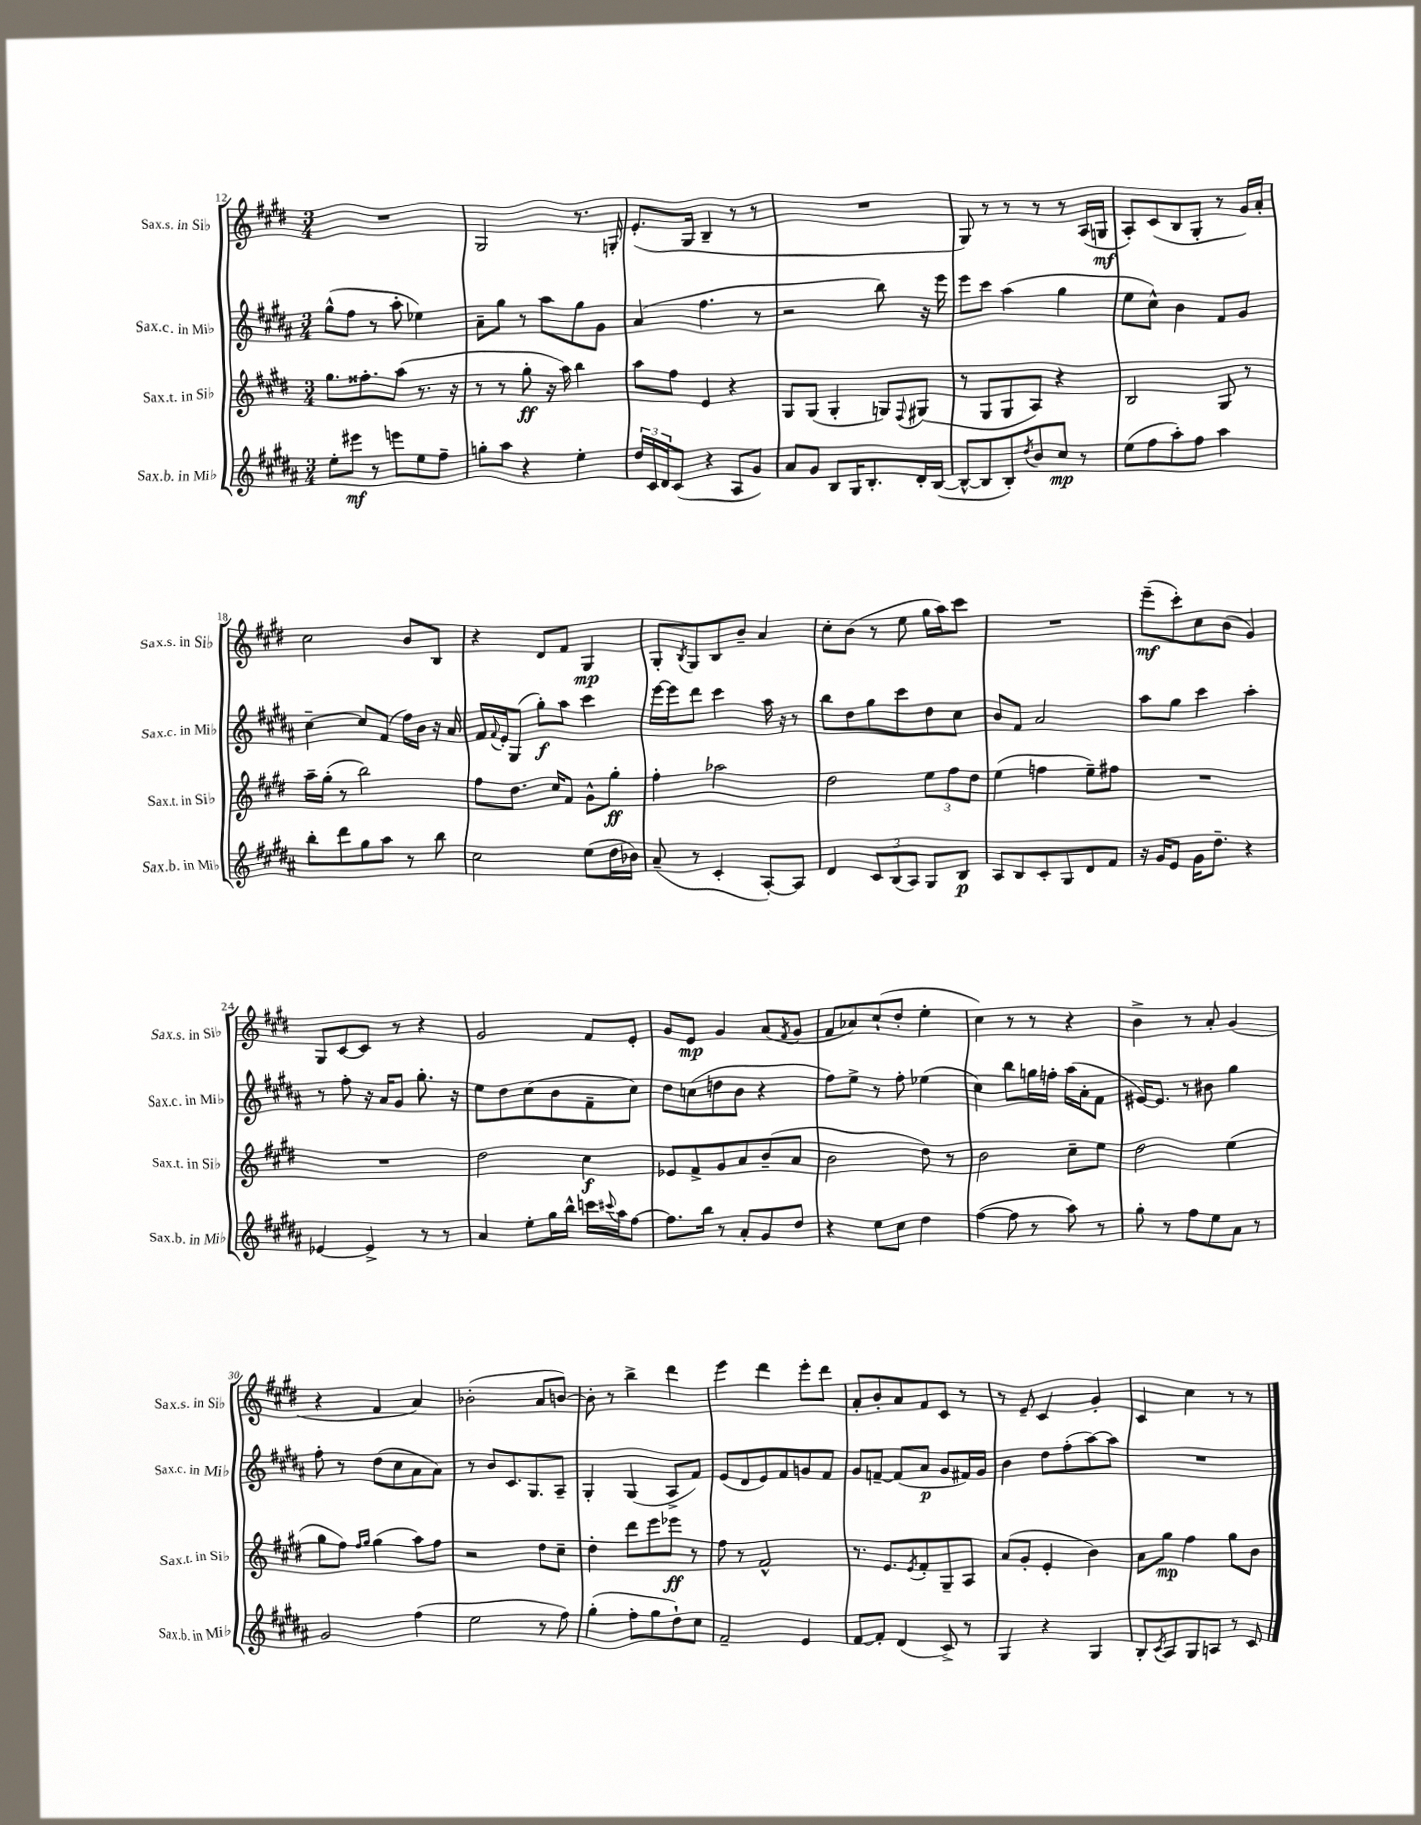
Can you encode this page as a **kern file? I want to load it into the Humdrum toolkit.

**kern	**dynam	**kern	**dynam	**kern	**dynam	**kern	**dynam
*part4	*part4	*part3	*part3	*part2	*part2	*part1	*part1
*staff4	*staff4	*staff3	*staff3	*staff2	*staff2	*staff1	*staff1
*I"Sax.b. in Mi♭	*	*I"Sax.t. in Si♭	*	*I"Sax.c. in Mi♭	*	*I"Sax.s. in Si♭	*
*I'Sax.b. in Mi♭	*	*I'Sax.t. in Si♭	*	*I'Sax.c. in Mi♭	*	*I'Sax.s. in Si♭	*
*clefG2	*	*clefG2	*	*clefG2	*	*clefG2	*
*k[f#c#g#d#a#]	*	*k[f#c#g#d#]	*	*k[f#c#g#d#a#]	*	*k[f#c#g#d#]	*
*M3/4	*	*M3/4	*	*M3/4	*	*M3/4	*
=12	=12	=12	=12	=12	=12	=12	=12
8ee'\L	.	8.gg#\L	.	(8gg#^^\L	.	2.r	.
8eee#X\J	mf	.	.	8ff#\J	.	.	.
.	.	8.ff##X'\	.	.	.	.	.
8r	.	.	.	8r	.	.	.
8eeen\L	.	(8aa\J	.	8aa#'\	.	.	.
8ee\	.	8.r	.	4ee-X\)	.	.	.
8ff#~\J	.	.	.	.	.	.	.
.	.	16r	.	.	.	.	.
=13	=13	=13	=13	=13	=13	=13	=13
8ggn'\L	.	8r	.	8a#~\L	.	2G#/	.
8aa#\J	.	8r	.	8gg#\J	.	.	.
4r	.	8gg#'\	ff	8r	.	.	.
.	.	16r	.	8aa#\L	.	.	.
.	.	16aa\)	.	.	.	.	.
4ee'\	.	4bb\	.	8gg#\	.	8.r	.
.	.	.	.	8g#\J	.	.	.
.	.	.	.	.	.	16Gn'/	.
=14	=14	=14	=14	=14	=14	=14	=14
24dd#/LL	.	8aa\L	.	(4a#/	.	(8.e'/L	.
24c#/	.	.	.	.	.	.	.
24d#/J	.	.	.	.	.	.	.
(8c#/J	.	8ff#\J	.	.	.	.	.
.	.	.	.	.	.	16G#/Jk	.
4r	.	4e/	.	4.ff#\	.	4B~/	.
8A#/L	.	4r	.	.	.	8r	.
8g#/J)	.	.	.	8r	.	8r	.
=15	=15	=15	=15	=15	=15	=15	=15
8a#/L	.	8G#/L	.	2r	.	2.r	.
8g#/J	.	(8G#/J	.	.	.	.	.
8B/L	.	4G#'/	.	.	.	.	.
16G#/K	.	.	.	.	.	.	.
8.B'/	.	.	.	.	.	.	.
.	.	8Gn/L)	.	8bb\)	.	.	.
.	.	8qqF#/	.	.	.	.	.
16d#'/L	.	(8G#X/J	.	16r	.	.	.
([16B/JJ	.	.	.	16eee\	.	.	.
=16	=16	=16	=16	=16	=16	=16	=16
8B^^/L_	.	8r	.	8eee\L	.	8G#/)	.
8B/]	.	8G#/L	.	8ccc#\J	.	8r	.
8B'/)	.	8G#/	.	(4aa#\	.	8r	.
8qdd#/	.	.	.	.	.	.	.
8b/	.	8A/J)	.	.	.	8r	.
8cc#/J	mp	4r	.	4gg#\	.	8r	.
8r	.	.	.	.	.	(16A/LL	.
.	.	.	.	.	.	16Gn/JJ	mf
=17	=17	=17	=17	=17	=17	=17	=17
(8ee\L	.	2B/	.	8ee\L	.	8A'/L)	.
8ff#\	.	.	.	8cc#^^\J)	.	(8c#/	.
8aa#'\)	.	.	.	4b\	.	8B/	.
8ff#\J	.	.	.	.	.	8G#'/J	.
4aa#\	.	8G#/	.	8f#/L	.	8r	.
.	.	8r	.	8g#/J	.	16g#/LL)	.
.	.	.	.	.	.	16a'/JJ	.
!!LO:LB:g=z
=18	=18	=18	=18	=18	=18	=18	=18
8bb'\L	.	16aa~\LL	.	[4cc#~\	.	2cc#\	.
.	.	(16gg#'\JJ	.	.	.	.	.
8ddd#\	.	8r	.	.	.	.	.
8gg#\	.	2bb\)	.	8cc#/L]	.	.	.
8aa#\J	.	.	.	(8f#/J	.	.	.
8r	.	.	.	16ff#\LL)	.	8b/L	.
.	.	.	.	16b\JJ	.	.	.
8bb\	.	.	.	16r	.	8B/J	.
.	.	.	.	16a#/	.	.	.
=19	=19	=19	=19	=19	=19	=19	=19
2cc#\	.	8ff#\L	.	16f#/LL	.	4r	.
.	.	.	.	8qqf#/	.	.	.
.	.	.	.	16e'/J	.	.	.
.	.	8.dd#\J	.	(8G#/J	.	.	.
.	.	.	.	8gg#'\L)	f	8d#/L	.
.	.	16cc#/KL	.	.	.	.	.
.	.	8f#/J	.	8aa#\J	.	8f#/J	.
(8ee\L	.	8g#^^\L	.	4ccc#\	.	4G#/	mp
16dd#\L	.	8gg#'\J	ff	.	.	.	.
16b-X\JJ)	.	.	.	.	.	.	.
=20	=20	=20	=20	=20	=20	=20	=20
(8a#~/	.	4ff#'\	.	[16eee\LL	.	8G#'/L	.
.	.	.	.	16eee\J]	.	.	.
.	.	.	.	.	.	8qB/	.
8r	.	.	.	8ddd#\J	.	8G#/	.
4c#'/	.	2aa-X\	.	4ccc#\	.	8B/	.
.	.	.	.	.	.	8b~/J	.
[8A#'/L)	.	.	.	16aa#\	.	4a/	.
.	.	.	.	16r	.	.	.
8A#/J]	.	.	.	8r	.	.	.
=21	=21	=21	=21	=21	=21	=21	=21
4d#/	.	2dd#\	.	8bb\L	.	8cc#'\L	.
.	.	.	.	8dd#\	.	(8b\J	.
12c#/L	.	.	.	8gg#\	.	8r	.
(12B/	.	.	.	.	.	.	.
.	.	.	.	8ccc#\	.	8ee\	.
12A#/J)	.	.	.	.	.	.	.
8G#/L	.	12ee\L	.	8dd#\	.	16gg#\LL	.
.	.	.	.	.	.	16aa\J)	.
.	.	12ff#\	.	.	.	.	.
8B/J	p	.	.	8cc#\J	.	8ccc#\J	.
.	.	12dd#\J	.	.	.	.	.
=22	=22	=22	=22	=22	=22	=22	=22
8A#/L	.	(4ee\	.	8b/L	.	2.r	.
8B/	.	.	.	8f#/J	.	.	.
8c#'/	.	4ffn\	.	2a#/	.	.	.
8G#/	.	.	.	.	.	.	.
8d#/	.	8ee~\L)	.	.	.	.	.
8f#/J	.	8ff#X\J	.	.	.	.	.
=23	=23	=23	=23	=23	=23	=23	=23
16r	.	2.r	.	8aa#\L	.	(8eee~\L	mf
16g#/KL	.	.	.	.	.	.	.
8e/J	.	.	.	8gg#\J	.	8ccc#'\)	.
16g#\KL	.	.	.	4ccc#\	.	8cc#\	.
8.dd#~\J	.	.	.	.	.	.	.
.	.	.	.	.	.	(8b\J	.
4r	.	.	.	4aa#'\	.	4g#/)	.
!!LO:LB:g=z
=24	=24	=24	=24	=24	=24	=24	=24
[4e-X/	.	2.r	.	8r	.	8G#/L	.
.	.	.	.	8ff#'\	.	[8c#/	.
4e-^/]	.	.	.	16r	.	8c#/J]	.
.	.	.	.	16a#/KL	.	.	.
.	.	.	.	8g#/J	.	8r	.
8r	.	.	.	8.gg#'\	.	4r	.
8r	.	.	.	.	.	.	.
.	.	.	.	16r	.	.	.
=25	=25	=25	=25	=25	=25	=25	=25
4a#/	.	2dd#\	.	8ee\L	.	2g#/	.
.	.	.	.	8dd#\	.	.	.
8ee'\L	.	.	.	(8cc#\	.	.	.
16gg#\L	.	.	.	8b\	.	.	.
16bb^^\JJ	.	.	.	.	.	.	.
16cccn\LL	.	4cc#\	f	8f#~\	.	8f#/L	.
8qqccc#X/	.	.	.	.	.	.	.
16aa#\J	.	.	.	.	.	.	.
[8ff#\J	.	.	.	8cc#\J)	.	8e'/J	.
=26	=26	=26	=26	=26	=26	=26	=26
8.ff#\L]	.	8e-X/L	.	8dd#\L	.	8g#/L	.
.	.	8f#^/	.	(8ccn\	.	8e/J	mp
16bb\Jk	.	.	.	.	.	.	.
8r	.	8g#/	.	8ddn\	.	4g#/	.
8a#'/L	.	8a/	.	8b\J	.	.	.
8g#/	.	(8b~/	.	4r	.	(8a/L	.
.	.	.	.	.	.	8qf#/	.
8dd#/J	.	8a/J	.	.	.	8g#/J	.
=27	=27	=27	=27	=27	=27	=27	=27
4r	.	2b\	.	8ff#\L)	.	8f#/L	.
.	.	.	.	8ee^\J	.	8a-X/)	.
8ee\L	.	.	.	8r	.	(8cc#`/	.
8cc#\J	.	.	.	8ff#'\	.	8dd#'/J	.
4dd#\	.	8dd#\)	.	(4ee-X\	.	4ee'\	.
.	.	8r	.	.	.	.	.
=28	=28	=28	=28	=28	=28	=28	=28
([4ff#\	.	2b\	.	4cc#\)	.	4cc#\)	.
8ff#\]	.	.	.	8bb\L	.	8r	.
8r	.	.	.	16ggn\L	.	8r	.
.	.	.	.	16ffn'\JJ	.	.	.
8aa#\)	.	8cc#~\L	.	(16aa#\LL	.	4r	.
.	.	.	.	16a#'\J	.	.	.
8r	.	8ee\J	.	8f#\J	.	.	.
=29	=29	=29	=29	=29	=29	=29	=29
8gg#'\	.	2dd#\	.	[16e#X/KL)	.	4b^\	.
.	.	.	.	8.e#/J]	.	.	.
8r	.	.	.	.	.	.	.
8ff#\L	.	.	.	8r	.	8r	.
8ee\	.	.	.	8b#X\	.	8a'/	.
8a#\J	.	(4ee\	.	4gg#\	.	(4g#/	.
8r	.	.	.	.	.	.	.
!!LO:LB:g=z
=30	=30	=30	=30	=30	=30	=30	=30
2g#/	.	8gg#\L	.	8ff#'\	.	4r	.
.	.	8ff#\J)	.	8r	.	.	.
.	.	16qqff#/LL	.	.	.	.	.
.	.	16qqgg#/JJ	.	.	.	.	.
.	.	(4gg#\	.	(8dd#\L	.	4f#/	.
.	.	.	.	8cc#\	.	.	.
(4ff#\	.	8aa\L)	.	8a#\	.	4a/)	.
.	.	8ff#\J	.	8a#\J)	.	.	.
=31	=31	=31	=31	=31	=31	=31	=31
2ee\	.	2r	.	8r	.	(2b-X'\	.
.	.	.	.	8b/L	.	.	.
.	.	.	.	8.c#/	.	.	.
.	.	.	.	8.G#/	.	.	.
8r	.	8dd#\L	.	.	.	8a/L	.
8ff#\)	.	8cc#~\J	.	8A#~/J	.	[8bn/J)	.
=32	=32	=32	=32	=32	=32	=32	=32
(4gg#'\	.	4dd#'\	.	4G#'/	.	8b'\]	.
.	.	.	.	.	.	8r	.
8ff#'\L	.	8ddd#\L	.	(4G#/	.	4bb^\	.
8gg#\	.	8eee\	.	.	.	.	.
8dd#`\)	.	8eee-X\J	ff	8A#^/L	.	4ddd#\	.
8cc#\J	.	8r	.	8f#/J)	.	.	.
=33	=33	=33	=33	=33	=33	=33	=33
2f#~/	.	8ff#\	.	(8e/L	.	4eee\	.
.	.	8r	.	8d#/	.	.	.
.	.	2f#^^/	.	8e/)	.	4ddd#\	.
.	.	.	.	8f#/	.	.	.
4e/	.	.	.	8gn/	.	8eee'\L	.
.	.	.	.	8f#/J	.	8ddd#\J	.
=34	=34	=34	=34	=34	=34	=34	=34
[8f#/L	.	8.r	.	8g#/L	.	8a'/L	.
8f#'/J]	.	.	.	[8fn~/J	.	8b'/	.
.	.	8.e/L	.	.	.	.	.
(4d#/	.	.	.	(8f/L]	.	8a/	.
.	.	8qe/	.	.	.	.	.
.	.	8f#'/	.	8a#/J	p	8f#/	.
8c#^/)	.	8G#~/	.	8g#/L	.	8c#/J	.
8r	.	8A/J	.	16f#X/L)	.	8r	.
.	.	.	.	16g#/JJ	.	.	.
=35	=35	=35	=35	=35	=35	=35	=35
4G#/	.	(8a/L	.	4b\	.	8r	.
.	.	8g#'/J	.	.	.	8e~/	.
4r	.	4e'/	.	8dd#\L	.	4c#/	.
.	.	.	.	(8ff#'\	.	.	.
4G#/	.	4b\)	.	[8aa#\)	.	4g#'/	.
.	.	.	.	8aa#\J]	.	.	.
=36	=36	=36	=36	=36	=36	=36	=36
8B'/L	.	8a\L	.	2.r	.	4c#/	.
8qc#/	.	.	.	.	.	.	.
8A#/	.	8gg#\J	mp	.	.	.	.
8G#/	.	4ff#\	.	.	.	4cc#\	.
8An/J	.	.	.	.	.	.	.
8r	.	8gg#\L	.	.	.	8r	.
8c#/	.	8b\J	.	.	.	8r	.
==	==	==	==	==	==	==	==
*-	*-	*-	*-	*-	*-	*-	*-
